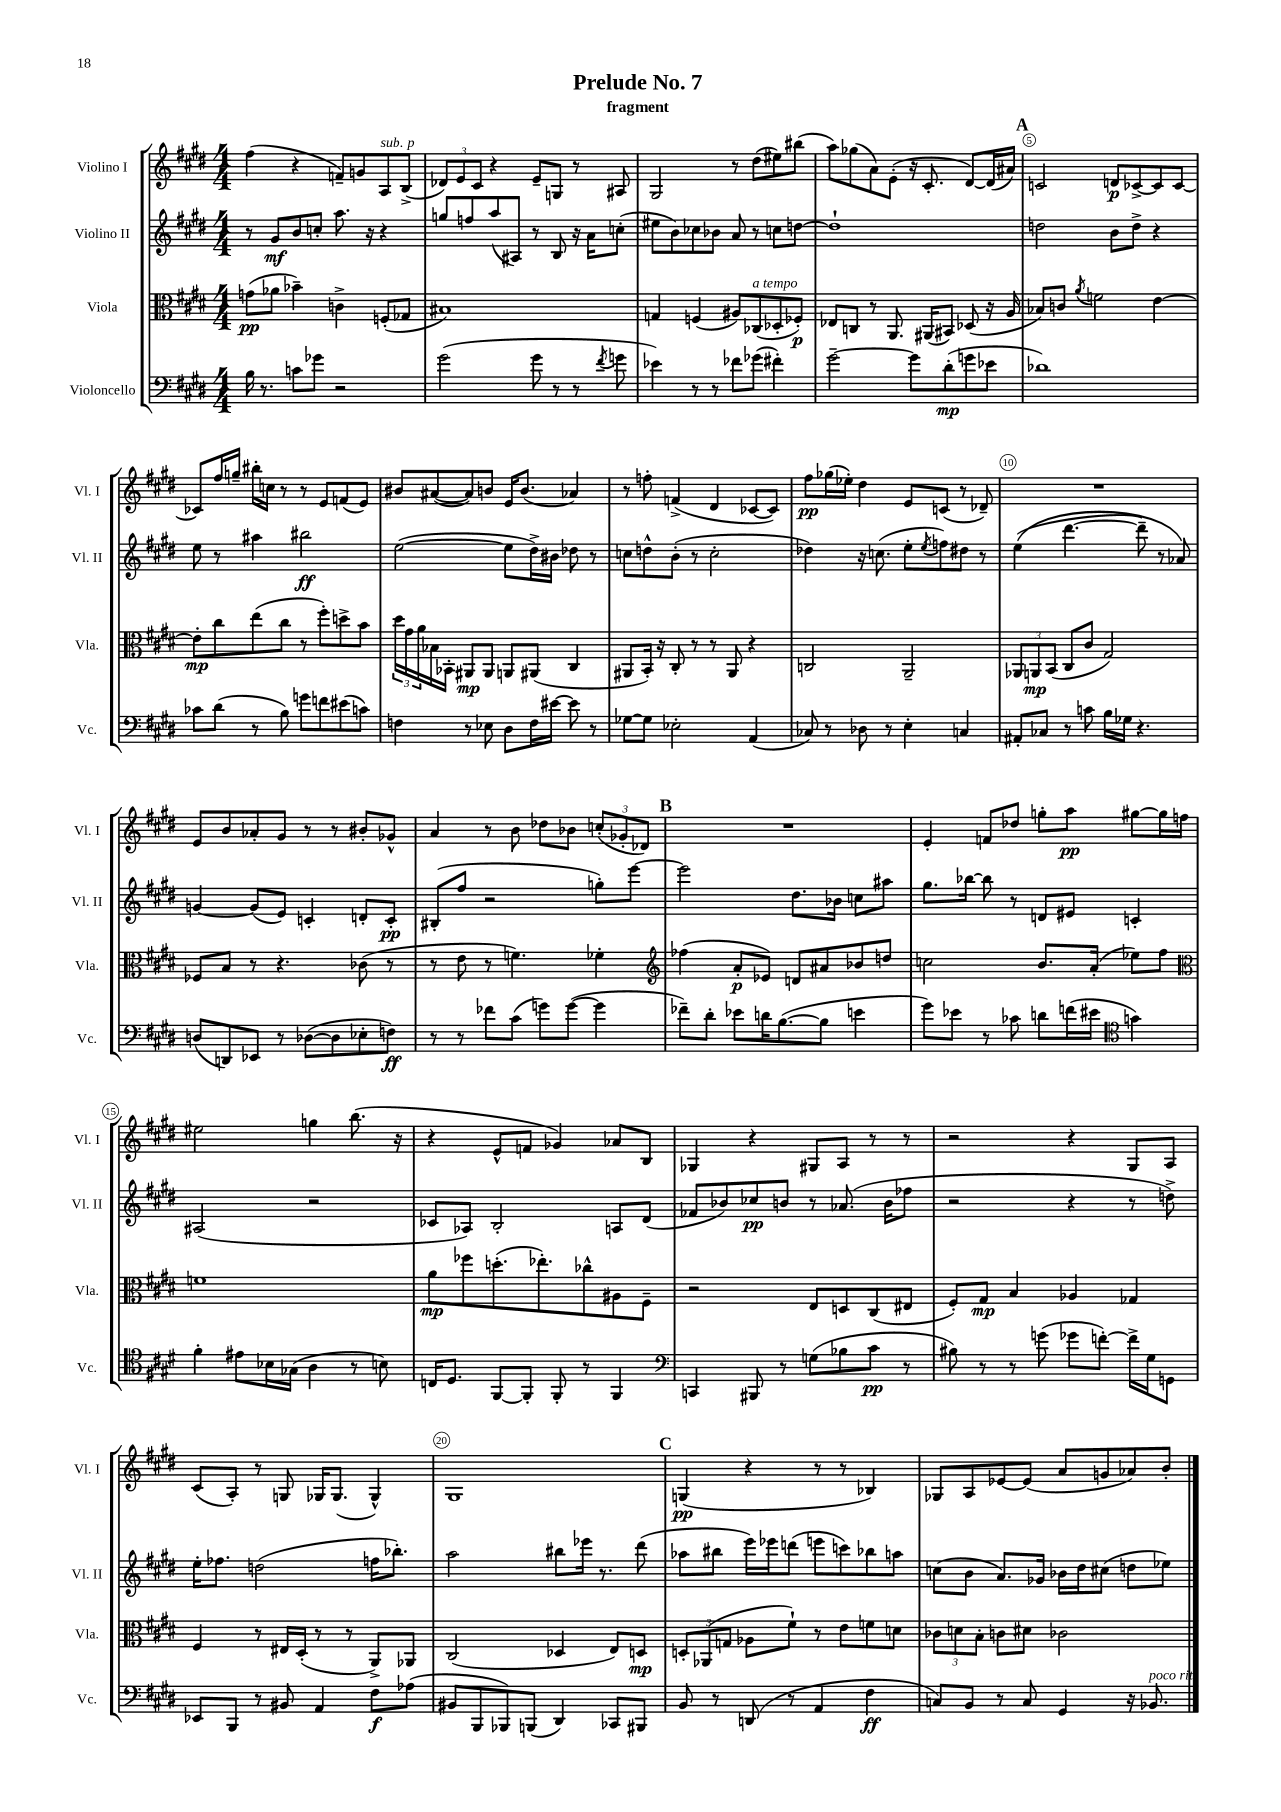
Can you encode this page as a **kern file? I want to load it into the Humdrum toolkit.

**kern	**dynam	**kern	**dynam	**kern	**dynam	**kern	**dynam
*part4	*part4	*part3	*part3	*part2	*part2	*part1	*part1
*staff4	*staff4	*staff3	*staff3	*staff2	*staff2	*staff1	*staff1
*I"Violoncello	*	*I"Viola	*	*I"Violino II	*	*I"Violino I	*
*I'Vc.	*	*I'Vla.	*	*I'Vl. II	*	*I'Vl. I	*
*clefF4	*	*clefC3	*	*clefG2	*	*clefG2	*
*k[f#c#g#d#]	*	*k[f#c#g#d#]	*	*k[f#c#g#d#]	*	*k[f#c#g#d#]	*
*M4/4	*	*M4/4	*	*M4/4	*	*M4/4	*
=1	=1	=1	=1	=1	=1	=1	=1
16B\	.	(8gn\L	pp	8r	.	(4ff#\	.
8.r	.	.	.	.	.	.	.
.	.	8a-X\J	.	8g#/L	mf	.	.
8cn\L	.	4b-X~\)	.	8b/	.	4r	.
8g-X\J	.	.	.	8ccn'/J	.	.	.
2r	.	4cn^\	.	8.aa\	.	8fn~/L)	.
.	.	.	.	.	.	8gn/	.
.	.	.	.	16r	.	.	.
!	!	!	!	!	!	!LO:TX:a:i:t=sub. p	!
.	.	(8Fn'/L	.	4r	.	8A/	.
.	.	8G-X/J	.	.	.	(8B^/J	.
=2	=2	=2	=2	=2	=2	=2	=2
(2g#\	.	1B#X)	.	8ggn/L	.	12d-X/L)	.
.	.	.	.	.	.	12e/	.
.	.	.	.	8ffn/	.	.	.
.	.	.	.	.	.	12c#/J	.
.	.	.	.	(8aa/	.	4r	.
.	.	.	.	8A#X/J)	.	.	.
8g#\	.	.	.	8r	.	8e~/L	.
8r	.	.	.	8B/	.	8Gn/J	.
8r	.	.	.	16r	.	8r	.
.	.	.	.	16a\KL	.	.	.
8qf#/	.	.	.	.	.	.	.
8gn\	.	.	.	(8ccn'\J	.	8A#X/	.
=3	=3	=3	=3	=3	=3	=3	=3
4e-X\)	.	4Gn/	.	8ee#X\L	.	2G#/	.
.	.	.	.	8b\)	.	.	.
8r	.	(4Fn/	.	8cc-X\	.	.	.
8r	.	.	.	8b-X\J	.	.	.
8f-X\L	.	8A#X/L)	.	8a/	.	8r	.
!	!	!LO:TX:a:i:t=a tempo	!	!	!	!	!
(8g-X\J	.	(8C-X/	.	8r	.	(8dd#\L	.
4f#X'\)	.	8D-X'/	.	8ccn\L	.	8ee#X\)	.
.	.	8F-X'/J)	p	[8ddn\J	.	(8bb#X\J	.
=4	=4	=4	=4	=4	=4	=4	=4
[2g#~\	.	8E-X/L	.	1dd`]	.	8aa\L)	.
.	.	8Cn/J	.	.	.	(8gg-X\	.
.	.	8r	.	.	.	8a\)	.
.	.	8.AA/	.	.	.	(8e'\J	.
8g#\L]	.	.	.	.	.	16r	.
.	.	(16AA#X/KL	.	.	.	8.c#'/	.
(8d#'\	mp	8BB#X/J)	.	.	.	.	.
8gn\	.	(8D-X/	.	.	.	[8d#/L)	.
8e-X\J	.	16r	.	.	.	(16d#/L]	.
.	.	16A/	.	.	.	16a#X/JJ)	.
!!LO:REH:place=s1:t=A
=5	=5	=5	=5	=5	=5	=5	=5
1d-X)	.	8B-X/L)	.	2ddn\	.	2cn/	.
.	.	8cn/J	.	.	.	.	.
.	.	8qa/	.	.	.	.	.
.	.	2fn\	.	.	.	.	.
.	.	.	.	8b\L	.	8dn/L	p
.	.	.	.	8dd^\J	.	[8c-X^/	.
.	.	[4e\	.	4r	.	8c-/]	.
.	.	.	.	.	.	[8c-/J	.
!!LO:LB:g=z
=6	=6	=6	=6	=6	=6	=6	=6
8c-X\L	.	8e'\L]	mp	8ee\	.	8c-X/L]	.
(8d#\J	.	8cc#\	.	8r	.	16ff#/L	.
.	.	.	.	.	.	16ggn~/JJ	.
8r	.	(8ee\	.	4aa#X\	.	16bb#X'\LL	.
.	.	.	.	.	.	16ccn\JJ	.
8B\)	.	8cc#\J	.	.	.	8r	.
8gn\L	.	8r	.	2bb#X\	ff	8r	.
8fn\	.	8ff#'\L)	.	.	.	8e/L	.
(8e#X\	.	8ddn^\	.	.	.	(8fn/	.
8cn\J)	.	8b\J	.	.	.	8e/J)	.
=7	=7	=7	=7	=7	=7	=7	=7
4Fn\	.	24dd#\LL	.	([2ee\	.	8b#X/L	.
.	.	24g#\	.	.	.	.	.
.	.	24a\	.	.	.	.	.
.	.	16B-X\	.	.	.	([8a#X/	.
.	.	16BB-X'\JJ	.	.	.	.	.
8r	.	8AA#X/L	mp	.	.	8a#/])	.
8E-X\	.	8AA#/J	.	.	.	8bn/J	.
8D#\L	.	8AAn/L	.	8ee\L]	.	16e/KL	.
.	.	.	.	.	.	(8.b/J	.
16F\L	.	(8AA#X/J	.	16dd#^\L)	.	.	.
[16e#X\JJ	.	.	.	16b#X\JJ	.	.	.
8e#\]	.	4C#/	.	8dd-X\	.	4a-X/)	.
8r	.	.	.	8r	.	.	.
=8	=8	=8	=8	=8	=8	=8	=8
[8G-X\L	.	8AA#X/L	.	8ccn\L	.	8r	.
8G-\J]	.	16BB'/Jk)	.	8ddn^^\	.	8ffn'\	.
.	.	16r	.	.	.	.	.
2E-X'\	.	8C#'/	.	(8b'\J	.	(4fn^/	.
.	.	8r	.	8r	.	.	.
.	.	8r	.	2cc'\	.	4d#/	.
.	.	8AA#/	.	.	.	.	.
(4AA/	.	4r	.	.	.	[8c-X/L	.
.	.	.	.	.	.	8c-/J])	.
=9	=9	=9	=9	=9	=9	=9	=9
8C-X/)	.	2Cn/	.	4dd-X\)	.	8ff#\L	pp
8r	.	.	.	.	.	(16gg-X\L	.
.	.	.	.	.	.	16ee-X'\JJ)	.
8D-X\	.	.	.	16r	.	4dd#\	.
.	.	.	.	(8.ccn\	.	.	.
8r	.	.	.	.	.	.	.
4E'\	.	2AA~/	.	8ee'\L	.	8e/L	.
.	.	.	.	8qee/	.	.	.
.	.	.	.	8ffn\)	.	(8cn/J	.
4Cn/	.	.	.	8dd#X\J	.	8r	.
.	.	.	.	8r	.	8d-X~/)	.
=10	=10	=10	=10	=10	=10	=10	=10
8AA#X'/L	.	12AA-X/L	.	((4ee\	.	1r	.
.	.	12AAn/	mp	.	.	.	.
8C-X/J	.	.	.	.	.	.	.
.	.	(12BB/J	.	.	.	.	.
8r	.	8C#/L	.	[4.ddd#\	.	.	.
8cn\	.	8c#/J	.	.	.	.	.
16B\LL	.	2G#/)	.	.	.	.	.
16G-X\JJ	.	.	.	.	.	.	.
4.r	.	.	.	8ddd#~\])	.	.	.
.	.	.	.	8r	.	.	.
.	.	.	.	8a-X/)	.	.	.
!!LO:LB:g=z
=11	=11	=11	=11	=11	=11	=11	=11
(8Dn/L	.	8F-X/L	.	[4gn/	.	8e/L	.
8DDn/)	.	8B/J	.	.	.	8b/	.
8EE-X/J	.	8r	.	(8g/L]	.	8a-X'/	.
8r	.	4.r	.	8e/J)	.	8g#/J	.
([8D-X\L	.	.	.	4cn'/	.	8r	.
8D-\]	.	.	.	.	.	8r	.
8E-X'\	.	(8c-X\	.	8dn'/L	.	8b#X'/L	.
8Fn\J)	ff	8r	.	8c'/J	pp	8g-X^^/J	.
=12	=12	=12	=12	=12	=12	=12	=12
8r	.	8r	.	(8B#X'/L	.	4a/	.
8r	.	8e\	.	8ff#/J	.	.	.
8f-X\L	.	8r	.	2r	.	8r	.
(8c#\J	.	4.fn\)	.	.	.	8b\	.
8gn\L)	.	.	.	.	.	8dd-X\L	.
([8g\J	.	.	.	.	.	8b-X\J	.
4g\]	.	4f-X'\	.	8ggn'\L)	.	(12ccn'/L	.
.	.	.	.	.	.	12g-X'/	.
.	.	.	.	[8eee\J	.	.	.
.	.	.	.	.	.	12d-X/J)	.
!!LO:REH:place=s1:t=B
=13	=13	=13	=13	=13	=13	=13	=13
*	*	*clefG2	*	*	*	*	*
8f-X~\L)	.	(4ff-X\	.	2eee\]	.	1r	.
8d#'\J	.	.	.	.	.	.	.
8e-X\L	.	8a'/L	p	.	.	.	.
16dn\K	.	8e-X/J)	.	.	.	.	.
([8.B\	.	.	.	.	.	.	.
.	.	8dn/L	.	8.dd#\L	.	.	.
8B\J]	.	8a#X/	.	.	.	.	.
.	.	.	.	16b-X\Jk	.	.	.
4en\	.	8b-X/	.	8ccn\L	.	.	.
.	.	8ddn/J	.	8aa#X\J	.	.	.
=14	=14	=14	=14	=14	=14	=14	=14
8g#\L)	.	2ccn\	.	8.gg#\L	.	4e'/	.
8e-X\J	.	.	.	.	.	.	.
.	.	.	.	[16bb-X\Jk	.	.	.
8r	.	.	.	8bb-\]	.	8fn/L	.
8c-X\	.	.	.	8r	.	8dd-X/J	.
8dn\L	.	8.b/L	.	8dn/L	.	8ggn'\L	.
(16fn\L	.	.	.	8e#X/J	.	8aa\J	pp
16e#X\JJ	.	(16a'/Jk	.	.	.	.	.
*clefC4	*	*	*	*	*	*	*
4gn\)	.	8ee-X\L)	.	4cn'/	.	[8gg#X\L	.
.	.	8ff#\J	.	.	.	16gg#\L]	.
.	.	.	.	.	.	16ffn\JJ	.
!!LO:LB:g=z
=15	=15	=15	=15	=15	=15	=15	=15
*	*	*clefC3	*	*	*	*	*
4f#'\	.	1fn	.	(2A#X/	.	2ee#X\	.
8e#X\L	.	.	.	.	.	.	.
16B-X\L	.	.	.	.	.	.	.
(16G-X\JJ	.	.	.	.	.	.	.
4A\	.	.	.	2r	.	4ggn\	.
8r	.	.	.	.	.	(8.bb\	.
8Bn\)	.	.	.	.	.	.	.
.	.	.	.	.	.	16r	.
=16	=16	=16	=16	=16	=16	=16	=16
16Cn/KL	.	8a\L	mp	8c-X/L	.	4r	.
8.D#/J	.	.	.	.	.	.	.
.	.	8ff-X\	.	8A-X/J)	.	.	.
[8FF#/L	.	(8.ddn'\	.	2B'/	.	8e^^/L	.
8FF#'/J]	.	.	.	.	.	8fn/J	.
.	.	8.ee-X'\)	.	.	.	.	.
8FF#'/	.	.	.	.	.	4g-X/)	.
8r	.	8cc-X^^\	.	.	.	.	.
4FF#/	.	8A#X\	.	8An/L	.	8a-X/L	.
.	.	8F#~\J	.	(8d#/J	.	8B/J	.
=17	=17	=17	=17	=17	=17	=17	=17
*clefF4	*	*	*	*	*	*	*
4CCn/	.	2r	.	8f-X/L	.	4G-X/	.
.	.	.	.	8b-X/)	.	.	.
8BBB#X/	.	.	.	8cc-X/	pp	4r	.
8r	.	.	.	8bn/J	.	.	.
(8Gn\L	.	8E/L	.	8r	.	8G#X/L	.
8B-X\	.	8Dn/	.	(8.a-X/	.	8A/J	.
8c#\J	pp	(8C#/	.	.	.	8r	.
.	.	.	.	16b\KL	.	.	.
8r	.	8E#X/J	.	8ff-X\J	.	8r	.
=18	=18	=18	=18	=18	=18	=18	=18
8B#X\)	.	8F#'/L)	.	2r	.	2r	.
8r	.	8G#/J	mp	.	.	.	.
8r	.	4B/	.	.	.	.	.
(8gn\	.	.	.	.	.	.	.
8g-X\L	.	4A-X/	.	4r	.	4r	.
[8fn'\J)	.	.	.	.	.	.	.
16f^\LL]	.	4G-X/	.	8r	.	8G#/L	.
16G#\J	.	.	.	.	.	.	.
8GGn\J	.	.	.	8ddn^\)	.	8A/J	.
!!LO:LB:g=z
=19	=19	=19	=19	=19	=19	=19	=19
8EE-X/L	.	4F#/	.	16ee'\KL	.	(8c#/L	.
.	.	.	.	8.ff-X\J	.	.	.
8BBB/J	.	.	.	.	.	8A'/J)	.
8r	.	8r	.	(2ddn\	.	8r	.
8BB#X/	.	16E#X/LL	.	.	.	8Gn/	.
.	.	(16D#'/JJ	.	.	.	.	.
4AA/	.	8r	.	.	.	16G-X/KL	.
.	.	.	.	.	.	(8.G-/J	.
.	.	8r	.	.	.	.	.
8F#\L	f	8AA^/L)	.	16ffn\KL	.	4G-^^/)	.
.	.	.	.	8.bb-X'\J)	.	.	.
(8A-X\J	.	8AA-X/J	.	.	.	.	.
=20	=20	=20	=20	=20	=20	=20	=20
8BB#X/L	.	(2C#/	.	2aa\	.	1G#	.
8BBB/	.	.	.	.	.	.	.
8BBB-X/)	.	.	.	.	.	.	.
(8BBBn/J	.	.	.	.	.	.	.
4DD#/)	.	4D-X/	.	8bb#X\L	.	.	.
.	.	.	.	16eee-X\Jk	.	.	.
.	.	.	.	8.r	.	.	.
8CC-X/L	.	8E/L)	.	.	.	.	.
8BBB#X/J	.	8Dn/J	mp	(8ddd#\	.	.	.
!!LO:REH:place=s1:t=C
=21	=21	=21	=21	=21	=21	=21	=21
8BB/	.	12Dn'/L	.	8aa-X\L	.	(4Gn/	pp
.	.	(12AA-X/	.	.	.	.	.
8r	.	.	.	8bb#X\J	.	.	.
.	.	12Gn/J	.	.	.	.	.
(8DDn/	.	8A-X\L	.	16eee\LL)	.	4r	.
.	.	.	.	16eee-X\J	.	.	.
8r	.	8f#`\J)	.	(8dddn\J	.	.	.
4AA/	.	8r	.	8eeen\L	.	8r	.
.	.	8e\L	.	8cccn\)	.	8r	.
4F#\	ff	8fn\	.	8bb-X\	.	4B-X/)	.
.	.	8dn\J	.	8aan\J	.	.	.
=22	=22	=22	=22	=22	=22	=22	=22
8Cn/L)	.	12c-X\L	.	(8ccn\L	.	8G-X/L	.
.	.	12dn\	.	.	.	.	.
8BB/J	.	.	.	8b\J	.	8A/	.
.	.	12B'\J	.	.	.	.	.
8r	.	8cn\L	.	8.a/L)	.	[8e-X/	.
8C/	.	8d#X\J	.	.	.	(8e-/J]	.
.	.	.	.	16g-X/Jk	.	.	.
4GG#/	.	2c-X\	.	16b-X\LL	.	8a/L	.
.	.	.	.	16dd#\J	.	.	.
.	.	.	.	(8cc#X\J	.	8gn/	.
16r	.	.	.	8ddn\L	.	8a-X/)	.
!LO:TX:a:i:t=poco rit.	!	!	!	!	!	!	!
8.BB-X/	.	.	.	.	.	.	.
.	.	.	.	8ee-X\J)	.	8b'/J	.
==	==	==	==	==	==	==	==
*-	*-	*-	*-	*-	*-	*-	*-
